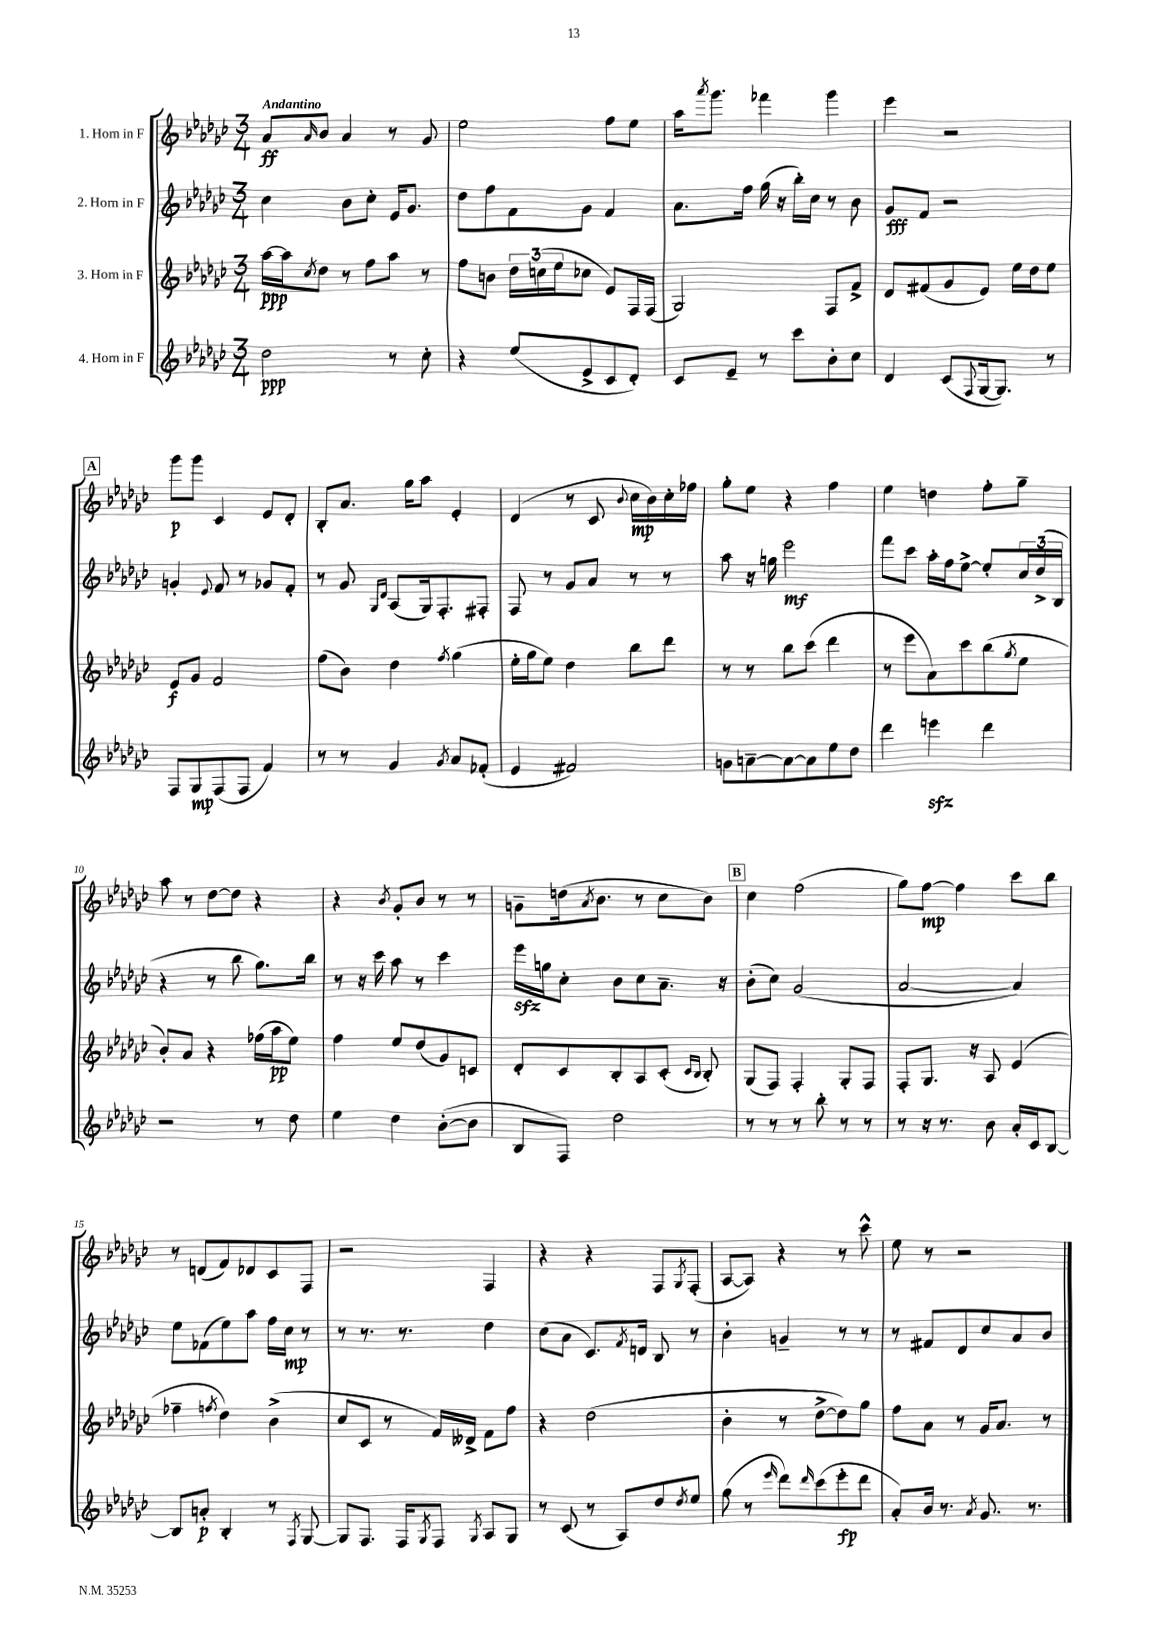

**kern	**kern	**kern	**kern
*staff4	*staff3	*staff2	*staff1
*clefG2	*clefG2	*clefG2	*clefG2
*k[b-e-a-d-g-c-]	*k[b-e-a-d-g-c-]	*k[b-e-a-d-g-c-]	*k[b-e-a-d-g-c-]
*M3/4	*M3/4	*M3/4	*M3/4
2dd-	[16aa-	4cc-	8a-
.	16aa-]	.	.
.	8qcc-	.	16qqa-
.	8dd-	.	8b-
.	8r	8b-	4a-
.	8ff	8cc-'	.
8r	8aa-	16e-	8r
.	.	8.g-	.
8cc-'	8r	.	8g-
=	=	=	=
4r	8ff	8dd-	2ee-
.	8b	8ff	.
(8ee-	24dd-	8f	.
.	(24cc	.	.
.	24ee-	.	.
8e-^	8cc-	8g-	.
8c-	8e-)	4f	8ff
8d-')	16F	.	8ee-
.	(16F	.	.
=	=	=	=
8c-	2G-)	8.a-	16aa-
.	.	.	8qaaa-
.	.	.	8.ggg-
8e-~	.	.	.
.	.	16ff	.
8r	.	(16gg-	4fff-
.	.	16r	.
8ccc-	.	16bb-')	.
.	.	16cc-	.
8b-'	8F	8r	4ggg-
8cc-	8f^	8b-	.
=	=	=	=
4d-	8d-	8g-	4eee-
.	(8f#	8f	.
(8c-	8g-	2r	2r
8qqF	.	.	.
[16G-	8e-)	.	.
8.G-])	.	.	.
.	16ee-	.	.
.	16dd-	.	.
8r	8ee-	.	.
=	=	=	=
8F	8e-	4g'	8ggg-
8G-	8g-	.	8ggg-
.	.	8qqe-	.
(8F	2f	8f	4c-
8F	.	8r	.
4f)	.	8g-	8e-
.	.	8f'	8d-'
=	=	=	=
8r	(8ff	8r	8B-'
8r	8b-)	8g-	8.a-
.	.	16qqG-	.
.	.	16qqd-	.
4g-	4dd-	(8A-	.
.	.	.	16gg-
.	.	16G-)	8aa-
.	.	8.F'	.
8qg-	8qff	.	.
8a-	(4gg-	.	4e-'
(8f-'	.	8F#'	.
=	=	=	=
4e-	16ee-'	8F	(4d-
.	16gg-	.	.
.	8ee-)	8r	.
2f#)	4dd-	8g-	8r
.	.	8a-	8c-
.	.	.	8qqb-
.	8bb-	8r	16cc-
.	.	.	16b-)
.	8ddd-	8r	16cc-'
.	.	.	16ff-
=	=	=	=
8g	8r	8aa-	8gg-'
[8a~	8r	16r	8ee-
.	.	16gg	.
8a_	8bb-	2eee-	4r
8a]	(8ccc-	.	.
8ee-	4ddd-	.	4ff
8dd-	.	.	.
=	=	=	=
4ddd-	8r	8fff	4ee-
.	8eee-	8ccc-	.
4eee	8a-)	16aa-'	4dd
.	.	16ff	.
.	8ccc-	[8ee-^	.
4ddd-	(8bb-	8ee-']	8ff'
.	8qgg-	.	.
.	8ee-	24cc-	8gg-~
.	.	(24dd-^	.
.	.	24B-	.
=	=	=	=
2r	8b-')	4r	8aa-
.	8a-	.	8r
.	4r	8r	[8dd-
.	.	8bb-	8dd-]
8r	(16ff-	8.gg-)	4r
.	16aa-	.	.
8dd-	8ee-)	.	.
.	.	16bb-	.
=	=	=	=
4ee-	4ff	8r	4r
.	.	16r	.
.	.	16ccc-	.
.	.	.	8qb-
4dd-	8ee-	8aa-	8g-'
.	(8dd-	8r	8b-
([8b-'	8g-)	4ccc-	8r
8b-]	8c	.	8r
=	=	=	=
8B-	8d-'	16eee-	8g~
.	.	16gg	.
8F)	8c-	8cc-'	(16dd
.	.	.	8qa-
.	.	.	8.b-
2dd-	8B-'	8b-	.
.	8A-	8cc-	8r
.	(8c-'	8.a-~	8cc-
.	16qqc-	.	.
.	16qqB-	.	.
.	8B-')	.	8b-)
.	.	16r	.
=	=	=	=
8r	(8G-	(8b-'	4cc-
8r	8F)	8cc-)	.
8r	4F'	(2g-	(2ff
8bb-'	.	.	.
8r	8G-'	.	.
8r	8F	.	.
=	=	=	=
8r	8F'	[2a-	8gg-)
16r	8.G-	.	[8ff
8.r	.	.	.
.	.	.	4ff]
.	16r	.	.
8b-	8A-	.	.
16a-'	(4e-	4a-])	8ccc-
16c-	.	.	.
[8B-	.	.	8bb-
=	=	=	=
8B-]	4ff-~	8ee-	8r
8a'	.	(8f-	(8d
.	8qff	.	.
4B-'	4dd-)	8ee-)	8f)
.	.	8aa-	8d-
8r	(4b-^	16ff	8c-
.	.	16cc-	.
8qF	.	.	.
[8G-	.	8r	8F
=	=	=	=
8G-]	8cc-	8r	2r
8.F	8c-	8.r	.
.	8r	.	.
16F	.	8.r	.
8qG-	.	.	.
8F	16f)	.	.
.	16d--^	.	.
8qG-	.	.	.
8A-	8f	4dd-	4F
8G-	8ff	.	.
=	=	=	=
8r	4r	(8cc-	4r
(8c-	.	8a-	.
8r	(2dd-	8.c-)	4r
8A-)	.	.	.
.	.	8qf	.
.	.	16d	.
8dd-	.	8B-	8F
8qdd-	.	.	8qG-
8ee-	.	8r	(8F'
=	=	=	=
(8gg-	4b-'	4b-'	[8A-
8r	.	.	8A-])
16qqeee-	.	.	.
8ddd-)	8r	4g~	4r
16qqddd-	.	.	.
(8ccc-	[8dd-^	.	.
8eee-'	8dd-])	8r	8r
8ddd-	8gg-	8r	8ccc-^^
=	=	=	=
8a-')	8ff	8r	8ee-
16b-	8a-	8f#	8r
8.r	.	.	.
.	8r	8d-	2r
8qa-	.	.	.
8.g-	16g-	8cc-	.
.	8.a-	.	.
.	.	8a-	.
8.r	.	.	.
.	8r	8b-	.
==	==	==	==
*-	*-	*-	*-
